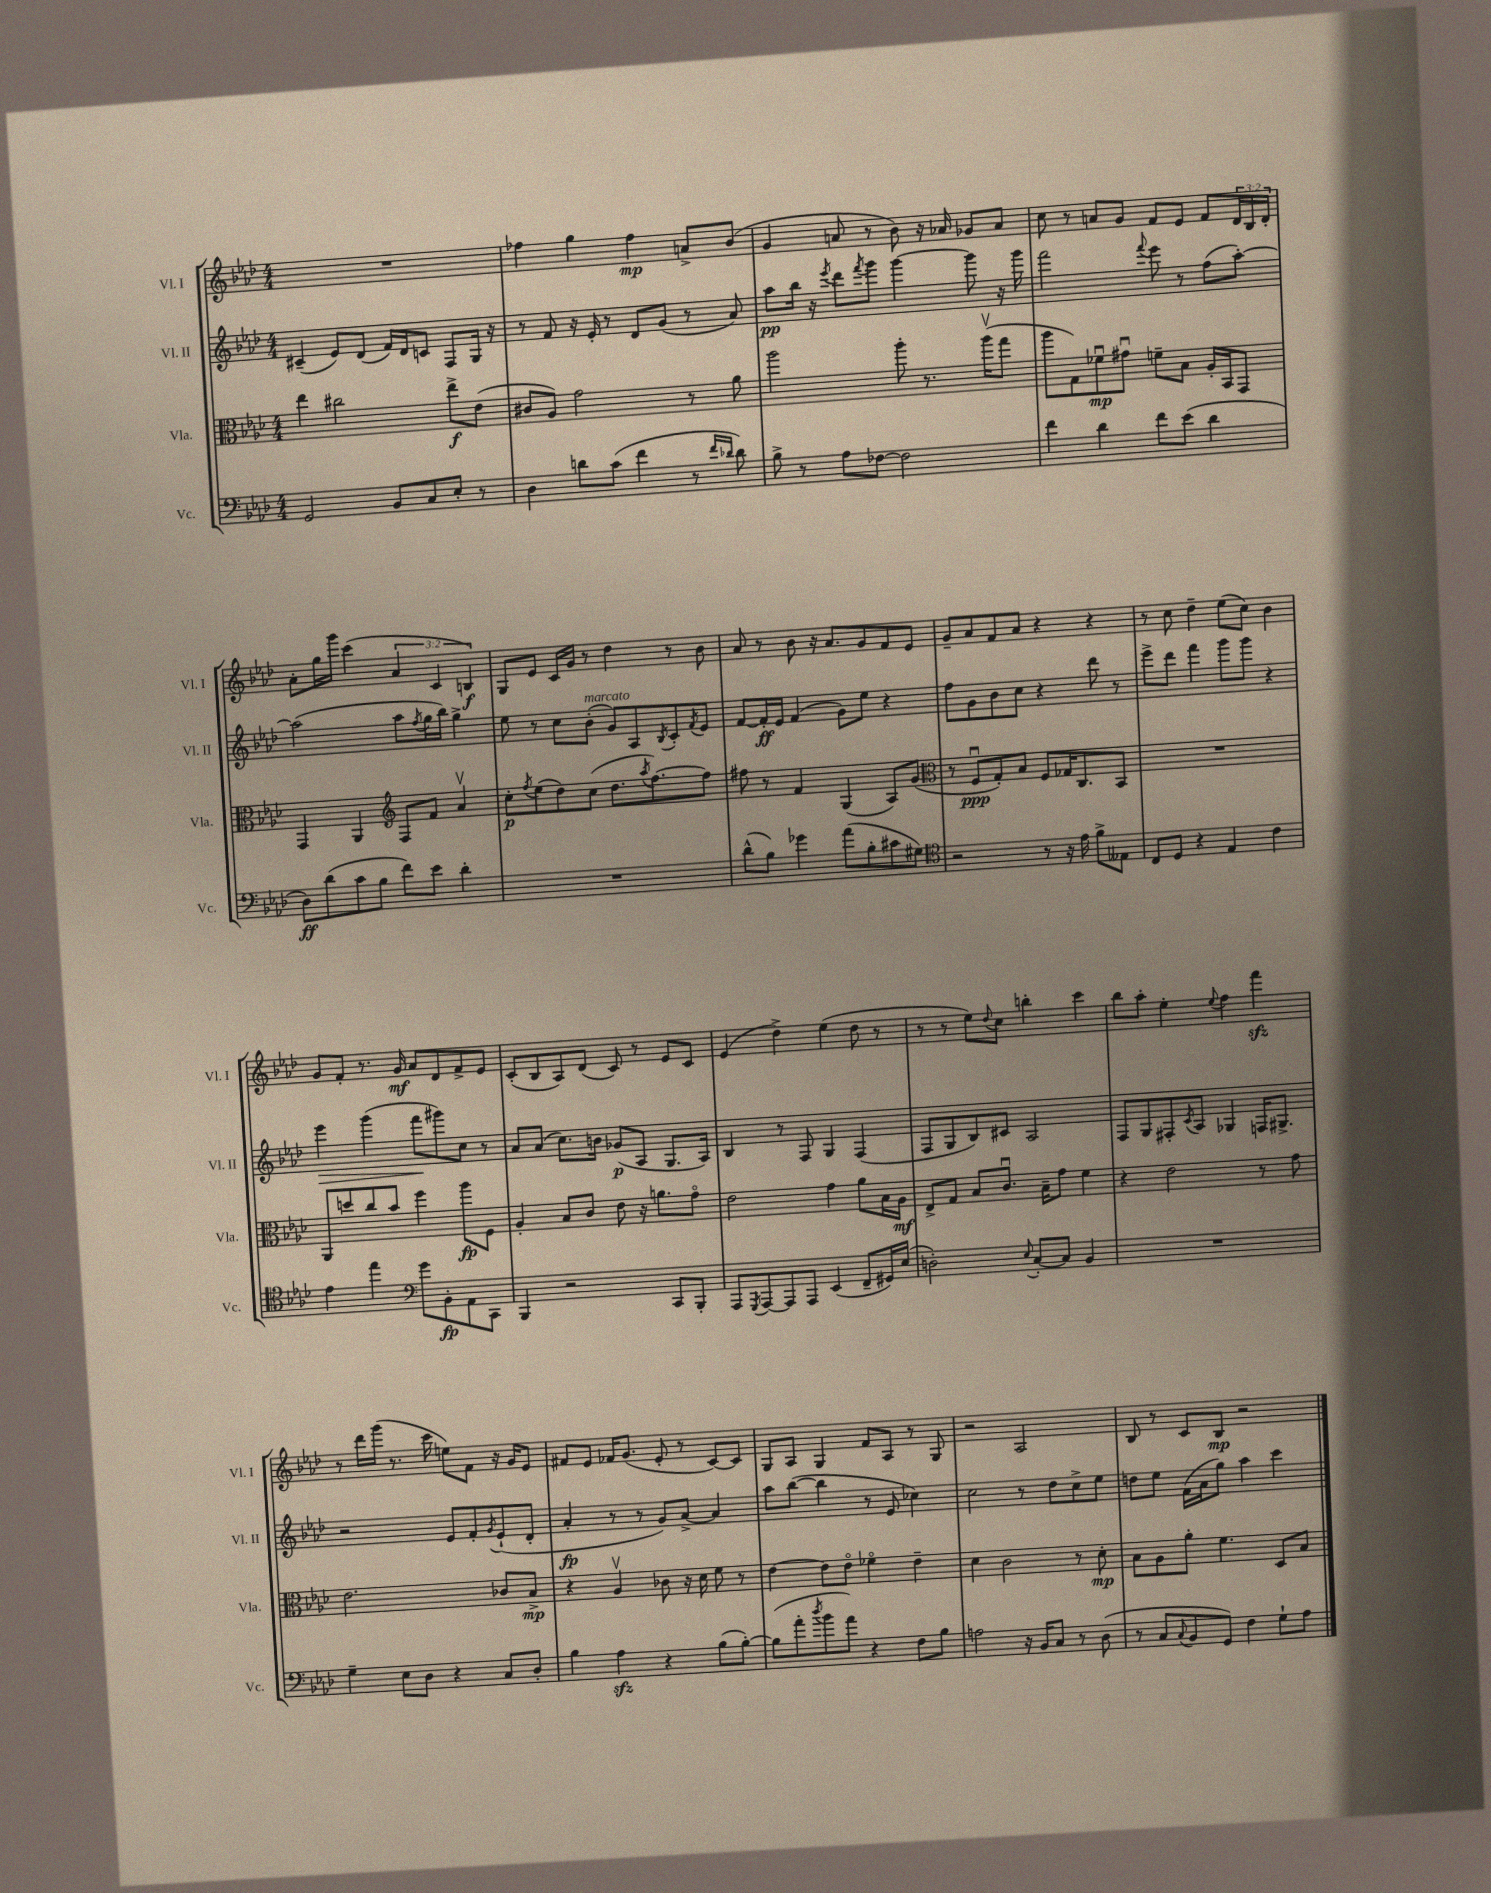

**kern	**kern	**kern	**kern
*staff4	*staff3	*staff2	*staff1
*clefF4	*clefC3	*clefG2	*clefG2
*k[b-e-a-d-]	*k[b-e-a-d-]	*k[b-e-a-d-]	*k[b-e-a-d-]
*M4/4	*M4/4	*M4/4	*M4/4
2GG	4ee-	(4c#~	1r
.	2cc#	8e-)	.
.	.	(8d-	.
8BB-	.	16f)	.
.	.	16d-	.
8C	.	8c	.
8E-'	8ee-^	8F	.
8r	(8e-	16G	.
.	.	16r	.
=	=	=	=
4D-	8c#	8r	4ff-
.	8A-)	8f	.
8d	2g	16r	4gg
.	.	16e-'	.
(8c	.	8r	.
4f	.	8d-	4ff-
.	.	(8g	.
8r	8r	8r	8a^
16qqf	.	.	.
16qqd-	.	.	.
8d-)	8a-	8a-)	(8b-
=	=	=	=
8B-^	2aa-	8aa-	4g
8r	.	16bb-	.
.	.	16r	.
.	.	8qeee-	.
8A-	.	8ddd-	8a
.	.	8qfff	.
[8F-	.	8ggg	8r
2F-]	8aa-'	[4ggg	8b-)
.	8.r	.	16r
.	.	.	16a-
.	.	8ggg]	8g-
.	(16aa-v	.	.
.	8gg	16r	8a-
.	.	16ggg	.
=	=	=	=
4f	8aa-	2fff	8cc
.	8G)	.	8r
4d-	8f-u	.	8a
.	8g#u	.	8g
.	.	8qqfff	.
8f	8f~	8eee-	8f
(8e-	8B-	8r	8e-
4d-	16A-'	(8ff	8f
.	16BB-	.	.
.	8GG	[8aa-')	24d-
.	.	.	24B-
.	.	.	24d-'
=	=	=	=
8D-)	4GG	(2aa-]	8a-'
(8d-	.	.	16gg
.	.	.	16ggg
8c	4AA-	.	(4ccc
8B-	.	.	.
*	*clefG2	*	*
8f)	8F	8aa-	6a-
.	.	8qff	.
8e-	8f	16gg	.
.	.	.	6c
.	.	16bb-)	.
4d-'	4a-v	4gg^	.
.	.	.	6B)
=	=	=	=
1r	8cc'	8ee-	8G
.	8qff	.	.
.	(8ee-	8r	8e-
.	8dd-)	8cc	16c
.	.	.	16g
.	(8cc	(8b-'	8r
.	8.dd-	8g)	4dd-
.	.	8A-	.
.	8qaa-	.	.
.	[8.ff)	.	.
.	.	8qB-	.
.	.	8c'	8r
.	.	8qf	.
.	8ff]	8e-	8b-
=	=	=	=
(8d-^^	8ff#	[8f	8a-
8B-)	8r	16f']	8r
.	.	16e-	.
4g-	4f	(4f	8b-
.	.	.	16r
.	.	.	8.a-
(8a-	(4G	8g)	.
8B-'	.	8ee-	8g
8c#	8A-)	4r	8f
8G#)	(8g	.	8e-
=	=	=	=
*clefC4	*clefC3	*	*
2r	8r	8ff	8g~
.	8Fu	8g	8a-
.	8G')	8b-	8f
.	8B-	8cc	8a-
8r	8F	4r	4r
16r	16G-	.	.
16e-	8.C	.	.
8f^	.	8ddd-	4r
8E--	8BB-	8r	.
=	=	=	=
8C	1r	8eee-^	8r
8D-	.	8ddd-	8cc
4r	.	4fff	4dd-~
4E-	.	8ggg	(8ee-
.	.	8ggg	8cc)
4c	.	4r	4b-
=	=	=	=
4e-	8AA-	4eee-	8g
.	8dd	.	8f'
4ee-	8cc	(4ggg	8.r
.	8b-	.	.
.	.	.	16g
*clefF4	*	*	*
8g	4ff	8fff	8a-
8BB-'	.	8ggg#)	8d-
8AA-	8aa-	8cc	8f^
8CC	8F	8r	8e-
=	=	=	=
4BBB-	4A-'	8a-	(8c'
.	.	(8a-	8B-
2r	8B-	8.cc)	8A-)
.	8c	.	(8d-
.	.	16b	.
.	8e-	(8g-	8c)
.	16r	8A-	8r
.	8.a	.	.
8CC	.	8.G	8e-
8BBB-'	8go	.	8c
.	.	16A-)	.
=	=	=	=
8AAA-	2e-	4B-	(4e-
8qGGG	.	.	.
[8AAA-	.	.	.
8AAA-]	.	8r	4dd-^)
8AAA-	.	8F	.
(4EE-	4g	4G	(4ee-
8FF~	8a-	(4F	8dd-
16GG#)	16B-	.	8r
(16E-	16A-	.	.
=	=	=	=
2D')	8E-^	8F	8r
.	8G	8G	8r
.	8B-	8B-)	8ee-)
.	.	.	8qqdd-
.	8.cu	8c#	8cc
8qqE-	.	.	.
[8C'	.	2A-	4bb'
.	16B-~	.	.
8C]	8g	.	.
4BB-	4f	.	4ccc
=	=	=	=
1r	4r	8F	8bb-
.	.	8G	8aa-'
.	2e-	8F#'	4ee-'
.	.	8qc	.
.	.	8A-	.
.	.	.	8qqee-
.	.	4G-	4ff
.	8r	16F	4fff
.	.	8.G#^	.
.	8g	.	.
=	=	=	=
4G~	2.e-	2r	8r
.	.	.	16ddd-
.	.	.	(16ggg
8E-	.	.	8.r
8D-	.	.	.
.	.	.	16ccc
4r	.	8e-	8ee)
.	.	8f'	8f
.	.	8qg	.
8C	8c-	(8e-`	16r
.	.	.	16g
8D-'	8B-^	8d-'	8e-
=	=	=	=
4B-	4r	4a-'	8f#
.	.	.	8e-
4A-	4A-v	8r	16f-
.	.	.	(8.g
.	.	8r	.
4r	8c-	8g)	8e-'
.	16r	[8a-^	8r
.	16d-	.	.
(8B-	8f	4a-]	[8c)
[8B-')	8r	.	8c]
=	=	=	=
(8B-]	[4e-	8aa-	8G
8a-'	.	([8bb-	8A-
8qdd-	.	.	.
8b-	8e-]	4bb-]	4G
8a-)	8e-o	.	.
4r	4f-o	8r	8f
.	.	8e-	8A-
8F	4e-~	4cc-)	8r
8B-	.	.	8G
=	=	=	=
2A	4d-	2cc	2r
.	2c	.	.
16r	.	8r	2A-
16BB-	.	.	.
8C	.	8dd-	.
8r	8r	8cc^	.
(8D-	8d-'	8ee-	.
=	=	=	=
8r	8B-	8dd	8B-
8C	8A-	8ee-	8r
8qqC	.	.	.
8BB-	8a-'	(16f	8c
.	.	16a-	.
8GG)	4.f	8gg)	8B-
4F	.	4aa-	2r
8G`	8D-	4ccc	.
8A-	8B-	.	.
==	==	==	==
*-	*-	*-	*-
